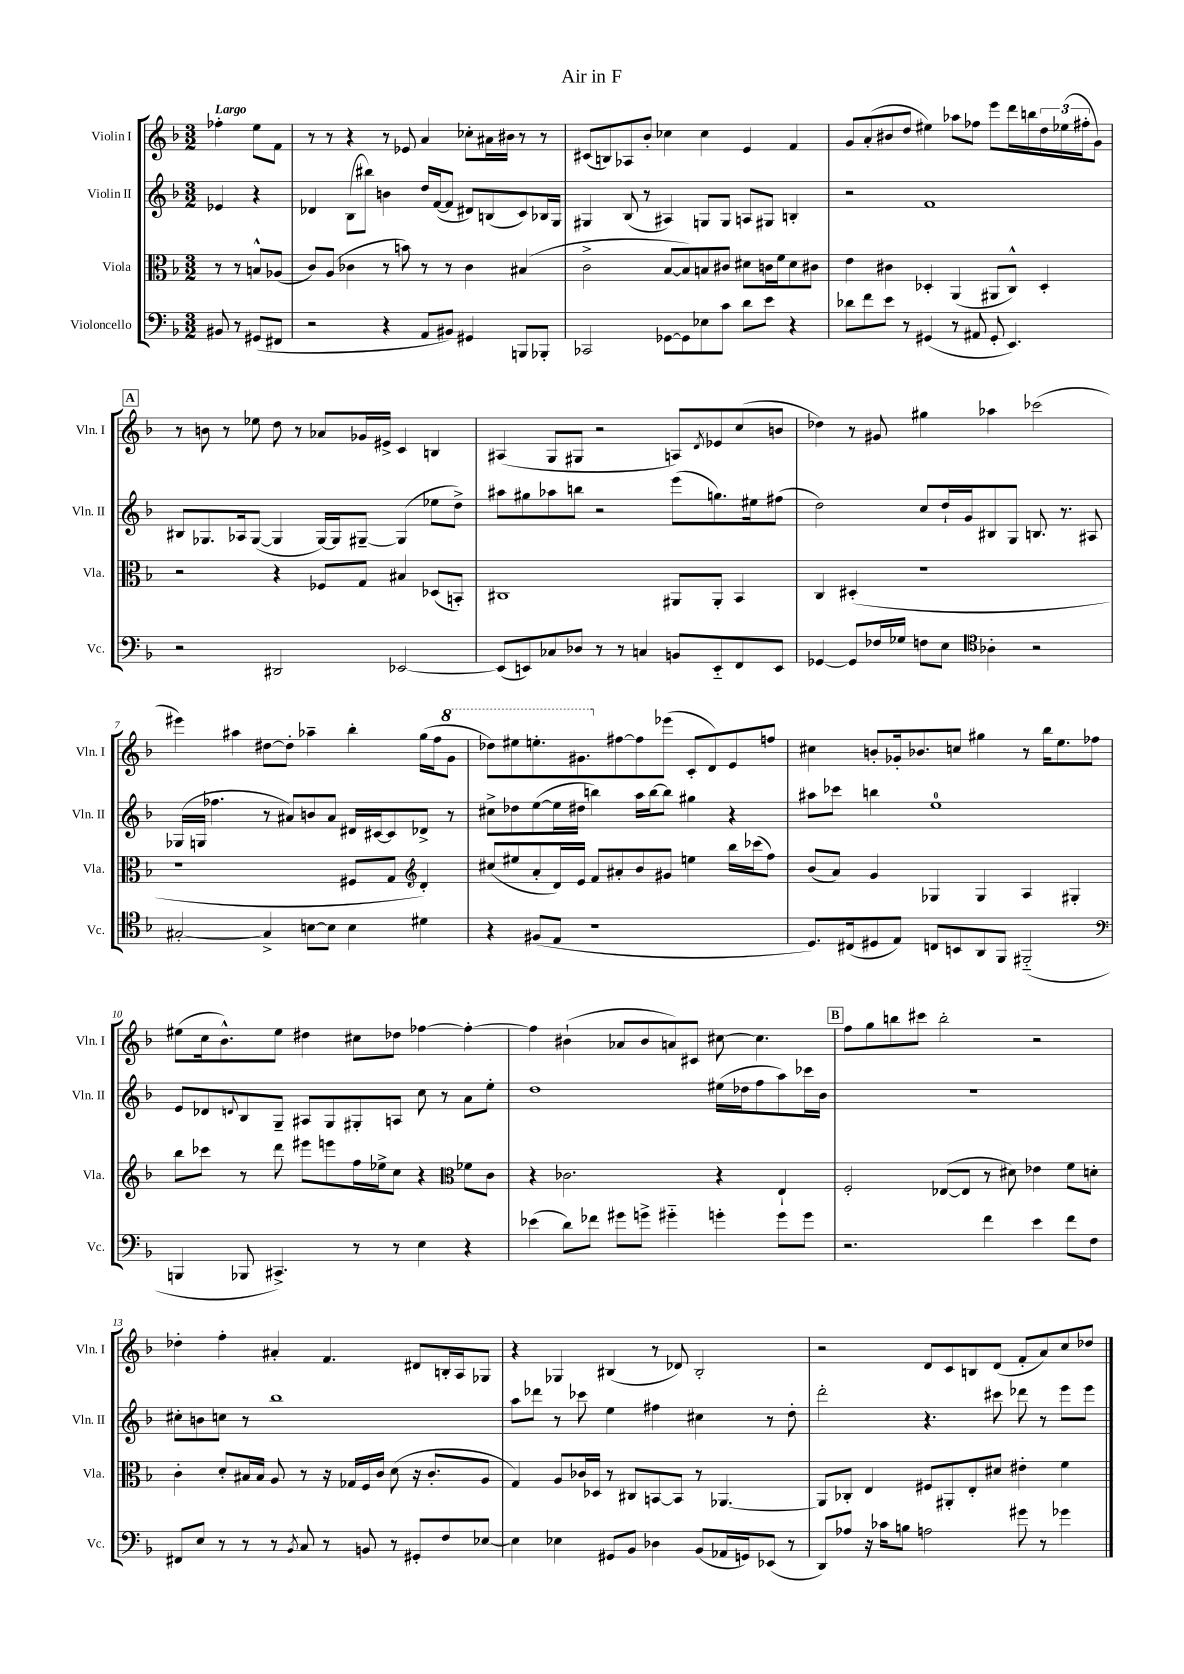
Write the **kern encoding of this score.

**kern	**kern	**kern	**kern
*part4	*part3	*part2	*part1
*staff4	*staff3	*staff2	*staff1
*I"Violoncello	*I"Viola	*I"Violin II	*I"Violin I
*I'Vc.	*I'Vla.	*I'Vln. II	*I'Vln. I
*clefF4	*clefC3	*clefG2	*clefG2
*k[b-]	*k[b-]	*k[b-]	*k[b-]
*M3/2	*M3/2	*M3/2	*M3/2
=	=	=	=
!	!	!	!LO:TX:a:B:t=Largo
8BB#X/	8r	4e-X/	4ff-X'\
8r	8r	.	.
(8GG#X/L	8Bn^^/L	4r	8ee\L
8FF#X/J	(8A-X/J	.	8f\J
=1	=1	=1	=1
2r	8c/L)	4d-X/	8r
.	(8A/J	.	8r
.	4c-X\	(8B-\L	4r
.	.	8bb#X\J)	.
4r	8r	4bn\	8r
.	8bn\)	.	8e-X/
8AA/L	8r	16dd/LL	4a/
.	.	([16f/J	.
8BB#X/J)	8r	8f/J]	.
4GG#X/	4c-\	8d#X/L)	8cc-X'\L
.	.	(8Bn/	16a#X\L
.	.	.	16b#X\JJ
8BBBn/L	(4B#X/	8c/)	8r
8BBB-X'/J	.	16B-X/L	8r
.	.	16G/JJ	.
=2	=2	=2	=2
2CC-X/	2c^\	4G#X/	(8c#X/L
.	.	.	8Bn/)
.	.	(8B-/	8A-X/
.	.	8r	8b-'/J
[8GG-X\L	[8B-/L	4A#X/)	4cc-X\
8GG-\]	8B-/])	.	.
8E-X\	8Bn/	8Gn/L	4cc-\
8c\J	8c#X/J	8G/J	.
8d\L	8d#X\L	8An/L	4e/
8e\J	16cn\L	8G#X/J	.
.	16f\J	.	.
4r	8d#\	4Bn'/	4f/
.	8c#X\J	.	.
=3	=3	=3	=3
8d-X\L	4e\	2r	8g/L
8f\	.	.	(8a'/
8e\J	4c#X\	.	8b#X/
8r	.	.	8dd/J
(4GG#X/	4D-X'/	1f	4ee#X\)
8r	(4AA/	.	8aa-X\L
8AA#X/	.	.	8ff-X\J
8GG#'/	8AA#X/L	.	8eee\L
4.EE/)	8C^^/J)	.	16ddd\L
.	.	.	16bbn\
.	4D-'/	.	24dd\
.	.	.	(24ee-X\
.	.	.	24ff#X'\J
.	.	.	8g\J)
!!LO:LB:g=z
!!LO:REH:place=s1:t=A
=4	=4	=4	=4
2r	2r	8B#X/L	8r
.	.	8.G-X/	8bn\
.	.	.	8r
.	.	16A-X/k	.
.	.	([8G-/J	8ee-X\
2DD#X/	4r	4G-/]	8dd\
.	.	.	8r
.	8F-X/L	[16G-/LL)	8a-X/L
.	.	16G-/J]	.
.	8G/J	[8G#X~/J	16g-X/L
.	.	.	16e#X^/JJ
[2EE-X/	4B#X/	(4G#/]	4c/
.	(8D-X/L	8ee-X\L	4Bn/
.	8BBn'/J)	8dd^\J)	.
=5	=5	=5	=5
(8EE-/L]	1C#X	8aa#X\L	(4A#X/
8EEn/)	.	8gg#X\	.
8C-X/	.	8aa-X\	8G/L
8D-X/J	.	8bbn\J	8G#X/J
8r	.	2r	2r
8r	.	.	.
4Cn/	.	.	.
8BBn/L	8AA#X/L	(8eee\L	8An/L)
.	.	.	8qd/
8EE/	8AA#'/J	8.ggn\)	8e-X/
8FF/	4BB-/	.	(8cc/
.	.	16ee#X\k	.
8EE/J	.	(8ff#X\J	8bn/J
=6	=6	=6	=6
[4GG-X/	4C/	2dd\)	4dd-X\)
8GG-/L]	(4D#X'/	.	8r
16F-X/L	.	.	8g#X/
16G-X/JJ	.	.	.
8Fn\L	1r	8cc/L	4gg#X\
8E\J	.	16dd`/L	.
.	.	16g/J	.
*clefC4	*	*	*
4A-X'\	.	8B#X/	4aa-X\
.	.	8G/J	.
2r	.	8.Bn/	(2ccc-X\
.	.	8.r	.
.	.	8A#X/	.
!!LO:LB:g=z
=7	=7	=7	=7
[2G#X'/	1r	(16G-X/LL	4eee#X\)
.	.	16Gn/JJ	.
.	.	4.ff-X\	.
.	.	.	4aa#X\
4G#^/]	.	8r	[8dd#X\L
.	.	8a#X/L)	8dd#'\J]
[8Bn\L	.	8bn/	4aa-X~\
8B\J]	.	8a#/J	.
4B\	8F#X/L	16d#X/LL	4bb-'\
.	.	[16c#X/J	.
.	8G/J	8c#/]	.
*	*clefG2	*	*
4d#X\	4d'/)	8d-X^/J	(16gg\LL
.	.	.	16ff\J
*	*	*	*8va
.	.	8r	8gg\J
=8	=8	=8	=8
4r	(8cc#X/L	8cc#X^\L	8ddd-X\L)
.	8ee#X/	8dd-X\	8eee#X\
(8F#X/L	8a'/	([8ee\	8.eeen'\
8E/J	16d/L)	16ee\L]	.
.	16e/JJ	16dd#X\JJ	8.gg#X\
1r	8f/L	4bbn\)	.
*	*	*	*X8va
.	8a#X'/	.	[8ff#X\
.	8b-/	16aa\LL	8ff#\]
.	.	[16bb\J	.
.	8g#X/J	8bb\J]	(8eee-X\J
.	4een\	4gg#X\	8c'/L
.	.	.	8d/)
.	16bb-\LL	4r	8e/
.	(16ccc-X\J	.	.
.	8ff\J)	.	8ffn/J
=9	=9	=9	=9
8.D/L)	(8b-/L	8aa#X\L	4cc#X\
.	8a/J)	8ccc-X\J	.
(16C#X/k	.	.	.
8D#X/	4g/	4bbn\	8bn'/L
8E/J)	.	.	16g-X'/k
.	.	.	8.b-X/
8Cn/L	4G-X/	1ee	.
8BBn/	.	.	8ccn/J
8AA/	4G-/	.	4gg#X\
8FF/J	.	.	.
(2FF#X/	4A/	.	8r
.	.	.	16bb-\KL
.	.	.	8.ee\
.	4G#X'/	.	.
.	.	.	8ff-X\J
!!LO:LB:g=z
=10	=10	=10	=10
*clefF4	*	*	*
4BBBn/	8bb-\L	8e/L	(8ee#X\L
.	8ccc-X\J	8d-X/	16cc\k
.	.	.	8.b-^^\)
.	.	8qqdn/	.
8BBB-X/	8r	8B-/	.
4.CC#X^/)	8ddd\	8G~/J	8ee#\J
.	8eee#X\L	8A#X/L	4dd#X\
.	8eeen\	8G/	.
8r	16ff\L	8G#X'/	8cc#X\L
.	16ee-X^\J	.	.
8r	8cc\J	8An/J	8dd-X\J
4E\	4r	8cc\	[4ff-X\
.	.	8r	.
*	*clefC3	*	*
4r	8f-X\L	8a\L	4ff-'\_
.	8c\J	8ee'\J	.
=11	=11	=11	=11
(4e-X\	4r	1dd	4ff-\]
8d\L)	2.c-X\	.	(4b#X`\
8f-X\J	.	.	.
8g#X\L	.	.	8a-X/L
8gn^\J	.	.	8b#/
4g#X\	.	.	8an/)
.	.	.	8c#X/J
4gn'\	4r	(16ee#X\LL	[8cc#X\
.	.	16dd-X\J	.
.	.	8ff\	4.cc#\]
8g\L	4E`/	8aa\)	.
8g\J	.	16ccc-X\L	.
.	.	16b-\JJ	.
!!LO:REH:place=s1:t=B
=12	=12	=12	=12
2.r	2F'/	1.r	8ff\L
.	.	.	8gg\
.	.	.	8bbn\
.	.	.	8ccc#X\J
.	([8E-X/L	.	2bb'\
.	8E-/J]	.	.
4f\	8r	.	.
.	8d#X\)	.	.
4e\	4e-X\	.	2r
8f\L	8f\L	.	.
8F\J	8dn'\J	.	.
!!LO:LB:g=z
=13	=13	=13	=13
8FF#X/L	4c'\	8cc#X'\L	4dd-X'\
8E/J	.	8bn\	.
8r	8d'/L	8ccn\J	4ff'\
8r	16B#X/L	8r	.
.	16B#/JJ	.	.
8r	8A/	1bb-	4a#X'/
8qBB-/	.	.	.
8C/	8r	.	.
8r	16r	.	4.f/
.	16G-X/LL	.	.
8BBn/	16F/	.	.
.	16c/JJ	.	.
8r	(8d\	.	.
8GG#X'/L	16r	.	8d#X/L
.	8.c'/L	.	.
8F/	.	.	16Bn'/L
.	.	.	16A/J
[8E-X/J	8A/J	.	8G-X/J
=14	=14	=14	=14
4E-\]	4G/)	8aa\L	4r
.	.	8ddd-X\J	.
4E-X\	8A/L	8r	4G-X/
.	16c-X/L	8ccc-X\	.
.	16D-X/JJ	.	.
8GG#X/L	8r	4ee\	(4B#X/
8BB-/J	8C#X/L	.	.
4D-X\	[8BBn/	4ff#X\	8r
.	8BB/J]	.	8d-X/)
(8BB-/L	8r	4cc#X\	2B#'/
16AA-X/L	[4.AA-X/	.	.
16GGn/J)	.	.	.
(8EE-X/J	.	8r	.
8r	.	8dd'\	.
=15	=15	=15	=15
8DD/L)	8AA-/L]	2ddd'\	2r
8A-X/J	8C-X'/J	.	.
16r	4E/	.	.
16c-X\KL	.	.	.
8Bn\J	.	.	.
2An\	8F#X/L	4.r	8d/L
.	8AA#X'/	.	8c/
.	8E'/	.	8Bn/
.	8d#X/J	8ccc#X\	(8d/J
8g#X\	4e#X'\	8ddd-X\	8f'/L
8r	.	8r	8a/)
4g-X\	4f\	8eee\L	8cc/
.	.	8eee\J	8dd-X/J
==	==	==	==
*-	*-	*-	*-
